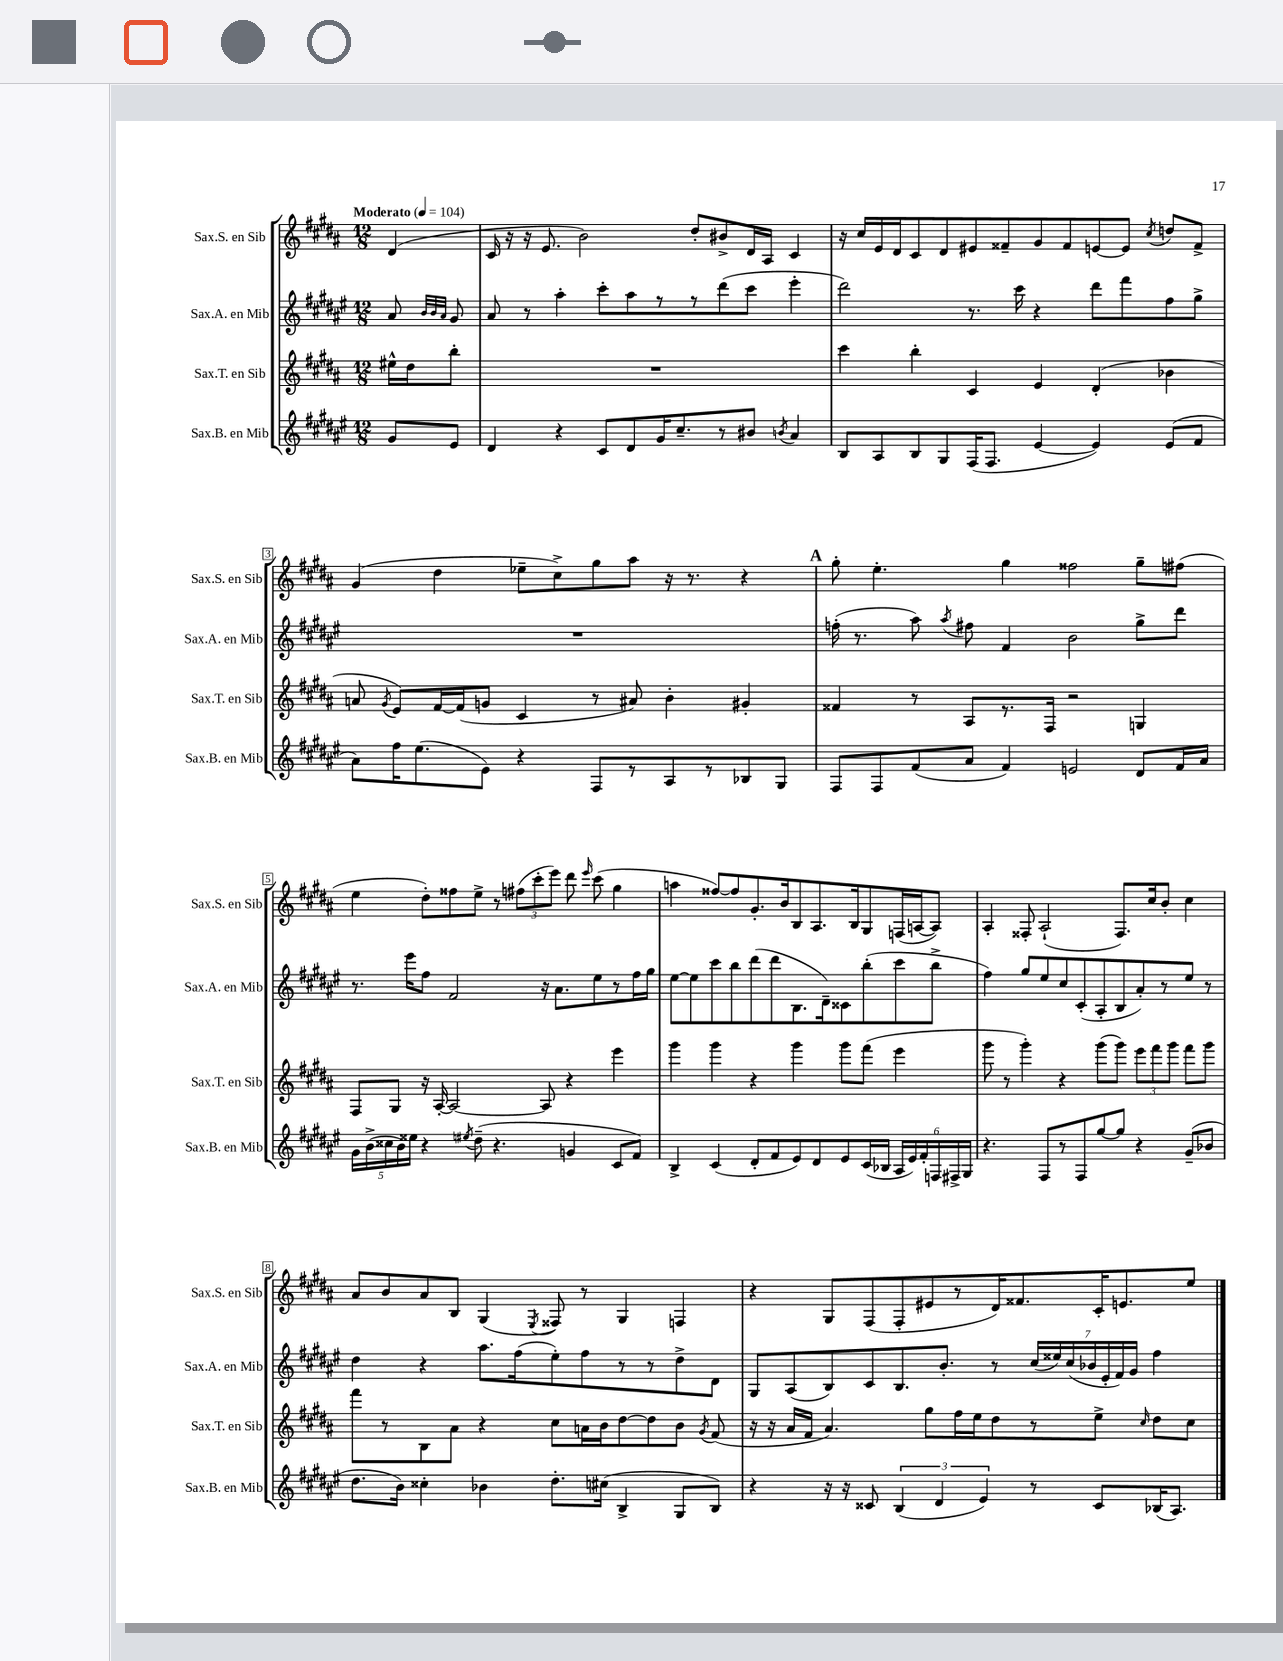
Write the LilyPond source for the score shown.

<<
\new StaffGroup <<
\new Staff = "s0" \with { instrumentName = "Sax.S. en Sib" shortInstrumentName = "Sax.S. en Sib" } {
    \clef treble \key b \major \numericTimeSignature \time 12/8 \partial 4 \tempo "Moderato" 4 = 104
    \autoBeamOff dis'4( |
    cis'16 r16 r16 e'8. b'2) dis''8[-. bis'8-> dis'16 ais16] cis'4 |
    r16 cis''16[ e'16 dis'16 cis'8 dis'8 eis'8 fisis'8-- gis'8 fisis'8 e'8~ e'8] \acciaccatura { cis''8 } d''8[ fisis'8]-> |
    gis'4( dis''4 ees''8[-- cis''8->) gis''8 ais''8] r16 r8. r4 |
    \mark \markup { \bold "A" } gis''8-. e''4.-. gis''4 fisis''2 gis''8[-- fis''8]( |
    e''4 dis''8[-.) fisis''8 e''8]-> r8 \tuplet 3/2 { fis''8[( cis'''8-. e'''8]) } dis'''8 \grace { e'''16 } cis'''8( gis''4 |
    a''4 fisis''8[~) fisis''8 gis'8.-. b'16 b8 ais8. b16 gis8 f16( a16~ a8]) |
    ais4-. fisis8-. ais2-!( fisis8.[) cis''16 b'8]-. cis''4 |
    ais'8[ b'8 ais'8 b8] gis4( \acciaccatura { e8 } fisis8) r8 gis4 f4 |
    r4 gis8[ fis8( fis8-. eis'8 r8 dis'16) fisis'8. cis'16-. e'8. e''8] \bar "|." |
}
\new Staff = "s1" \with { instrumentName = "Sax.A. en Mib" shortInstrumentName = "Sax.A. en Mib" } {
    \clef treble \key fis \major \numericTimeSignature \time 12/8 \partial 4
    \autoBeamOff ais'8 \grace { b'32[ b'32 ais'32] } gis'8 |
    ais'8 r8 ais''4-. cis'''8[-. ais''8 r8 r8 dis'''8( cis'''8] eis'''4-. |
    dis'''2) r8. cis'''16 r4 dis'''8[ fis'''8 fis''8 gis''8]-> |
    R1. |
    \mark \markup { \bold "A" } f''16-.( r8. ais''8) \acciaccatura { ais''8 } fis''8 fis'4 b'2 gis''8[-> dis'''8] |
    r8. eis'''16[ fis''8] fis'2 r16 ais'8.[ eis''8 r8 fis''16 gis''16] |
    eis''8[~ eis''8 cis'''8 b''8 dis'''8( dis'''8 b8. dis'16--) cisis'8 b''8-.( cis'''8 b''8]-> |
    fis''4) gis''8[ eis''8 cis''8 cis'8-.( ais8-. b8 ais'8-.) r8 eis''8] r8 |
    dis''4 r4 ais''8.[ fis''16( eis''8-.) fis''8 r8 r8 dis''8-> dis'8] |
    gis8[ ais8( b8) cis'8 b8. b'8.]-. r8 \tuplet 7/4 { cis''16[( eisis''16) cis''16( bes'16 eis'16-. fis'16) gis'16] } fis''4 \bar "|." |
}
\new Staff = "s2" \with { instrumentName = "Sax.T. en Sib" shortInstrumentName = "Sax.T. en Sib" } {
    \clef treble \key b \major \numericTimeSignature \time 12/8 \partial 4
    \autoBeamOff eis''16[-^ dis''16 b''8]-. |
    R1. |
    cis'''4 b''4-. cis'4 e'4 dis'4-.( bes'4 |
    a'8 \acciaccatura { gis'8 } e'8[) fis'16~ fis'16( g'8] cis'4 r8 ais'8) b'4-. gis'4-. |
    \mark \markup { \bold "A" } fisis'4 r8 ais8[ r8. fis16] r2 g4 |
    fis8[ gis8] r16 ais16~-. ais2~ ais8 r4 e'''4 |
    gis'''4 gis'''4 r4 gis'''4 gis'''8[ fis'''8]( e'''4 |
    gis'''8 r8 gis'''4-.) r4 gis'''8[( gis'''8]) \tuplet 3/2 { e'''8[ fis'''8 gis'''8] } fis'''8[ gis'''8] |
    fis'''8[ r8 b8 ais'8] r4 cis''8[ a'16 b'16 dis''8~ dis''8 b'8] \acciaccatura { gis'8 } fis'8( |
    r16 r16 ais'16[ fis'16] ais'4.) gis''8[ fis''16 e''16 dis''8 r8 e''8]-> \grace { cis''16 } dis''8[ cis''8] \bar "|." |
}
\new Staff = "s3" \with { instrumentName = "Sax.B. en Mib" shortInstrumentName = "Sax.B. en Mib" } {
    \clef treble \key fis \major \numericTimeSignature \time 12/8 \partial 4
    \autoBeamOff gis'8[ eis'8] |
    dis'4 r4 cis'8[ dis'8 gis'16 cis''8.-- r8 bis'8] \acciaccatura { b'8 } ais'4 |
    b8[ ais8 b8 gis8 fis16( fis8.] eis'4~ eis'4) eis'8[( fis'8] |
    ais'8[) fis''16 eis''8.( eis'8]) r4 fis8[ r8 ais8 r8 bes8 gis8] |
    \mark \markup { \bold "A" } fis8[ fis8 fis'8( ais'8] fis'4) e'2 dis'8[ fis'16 ais'16] |
    \tuplet 5/4 { gis'16[ b'16->( cisis''16 b'16) eisis''16] } r4 \acciaccatura { eis''8 } dis''8--( r4. g'4 cis'8[ fis'8]) |
    b4-> cis'4( dis'8[-. fis'8 eis'8) dis'8 eis'8 cis'16( bes16] \tuplet 6/4 { ais16[ eis'16) fis'16-. f16 fis16-> gis16] } |
    r4. fis8[ r8 fis8 gis''8~ gis''8] r4 gis'8[--( bes'8] |
    dis''8.[ b'16]) cisis''4-. bes'4 dis''8.[-. cis''16]( b4-> gis8[ b8]) |
    r4 r16 r16 cisis'8 \tuplet 3/2 { b4( dis'4 eis'4) } r8 cisis'8[ bes16( ais8.]) \bar "|." |
}
>>
>>
\layout { \context { \Score \override BarNumber.stencil = #(make-stencil-boxer 0.1 0.3 ly:text-interface::print) } }
